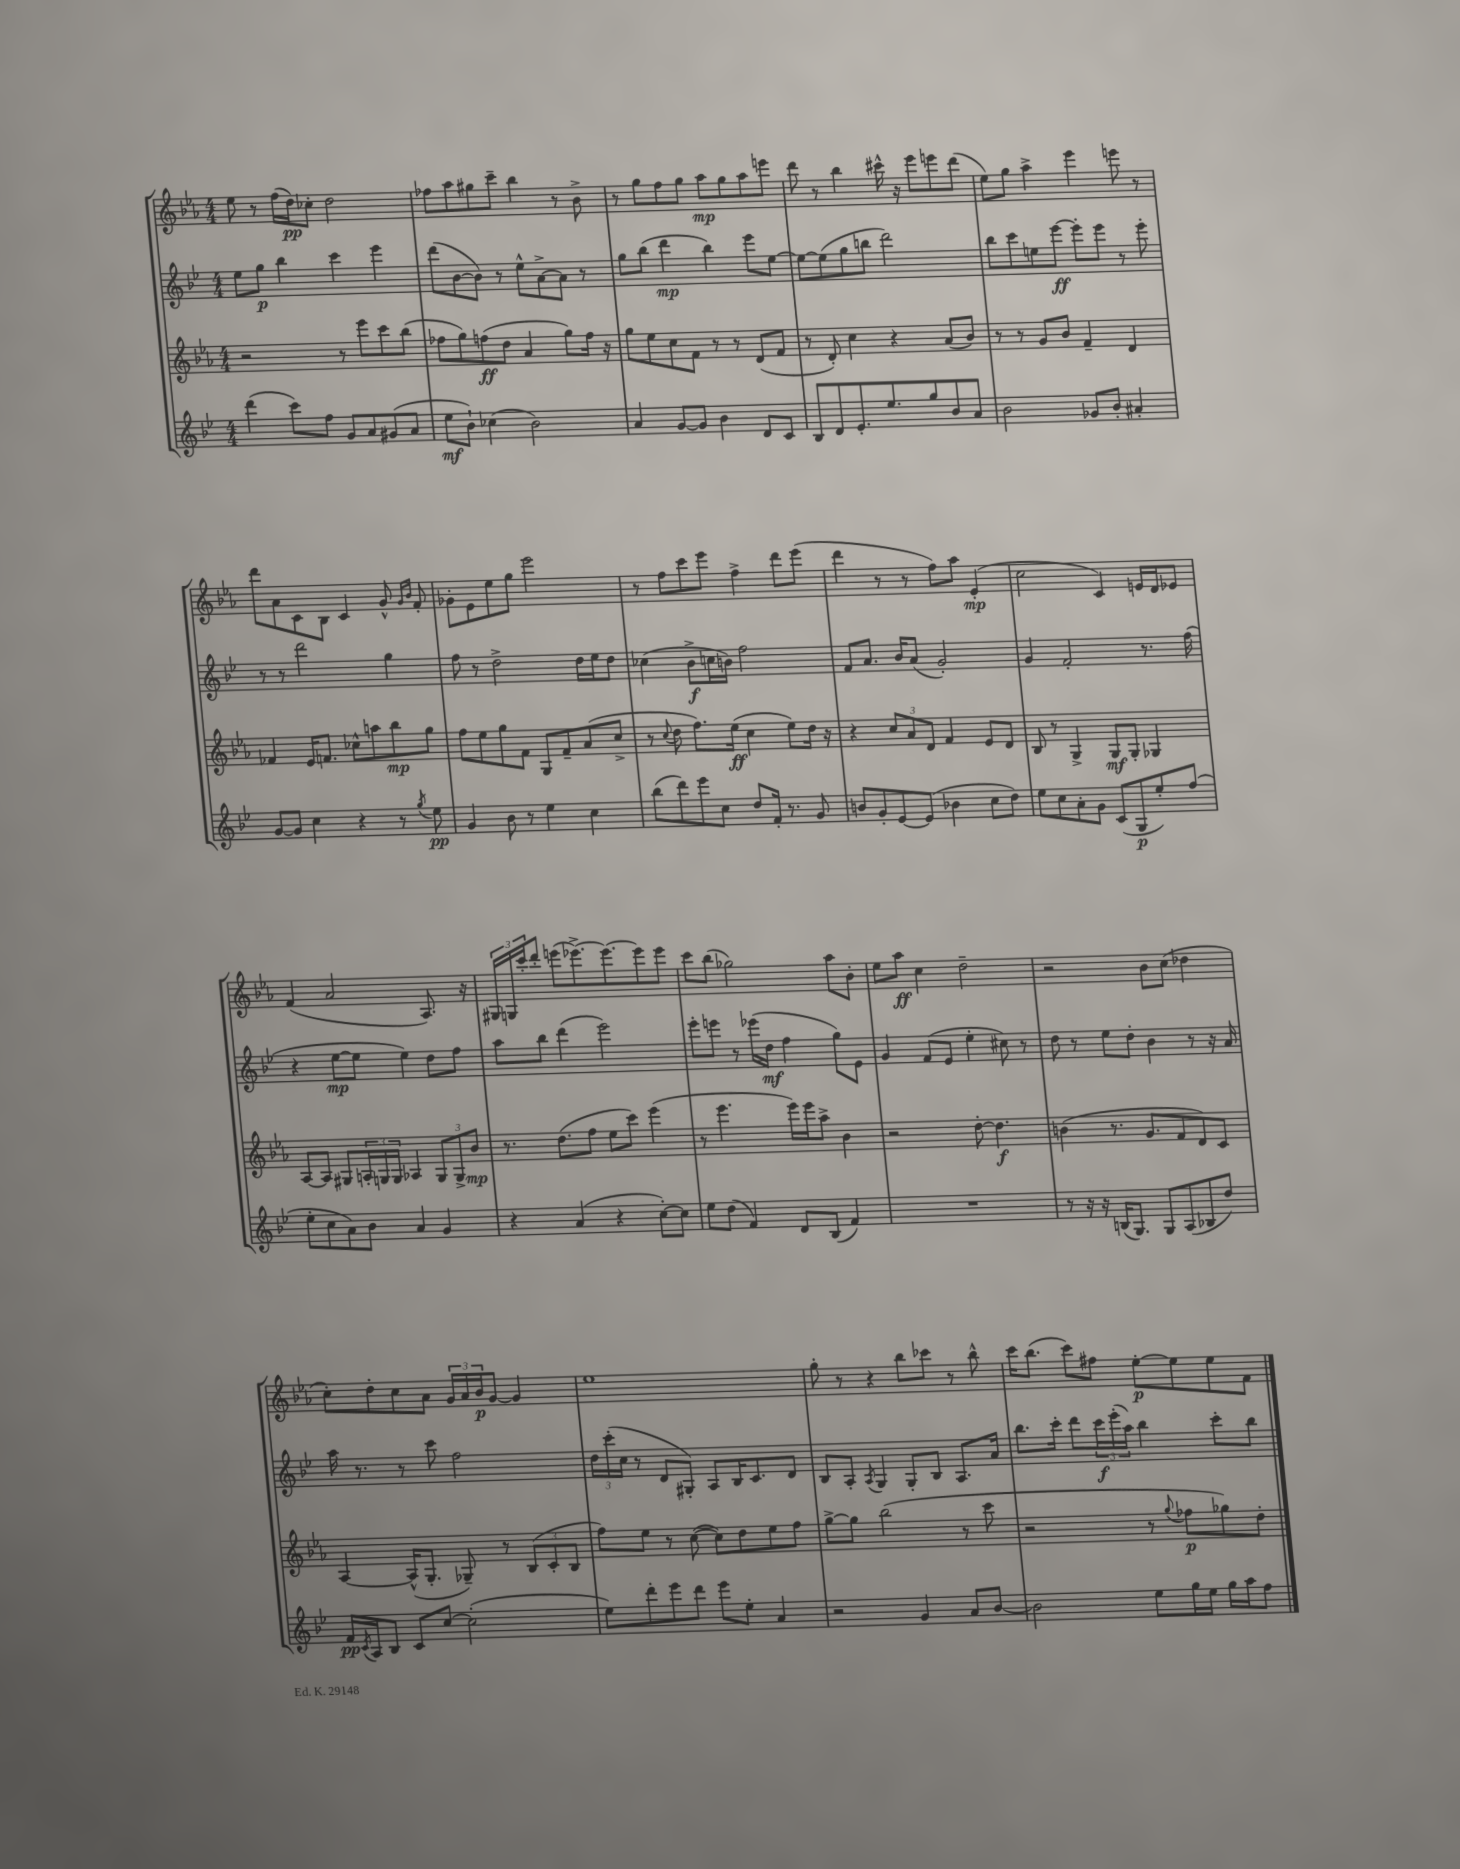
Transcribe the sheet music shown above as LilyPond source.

<<
\new StaffGroup <<
\new Staff = "s0" {
    \clef treble \key ees \major \numericTimeSignature \time 4/4
    ees''8 r8 f''16( d''16\pp) ces''8-. d''2 |
    fes''8 aes''8 gis''8 c'''8-- bes''4 r8 bes'8-> |
    r8 g''8 f''8 g''8 aes''8\mp g''8 aes''8 e'''8 |
    d'''8 r8 bes''4 cis'''16-^ r16 ees'''8 e'''8 d'''8( |
    ees''8) g''8 aes''4-> ees'''4 e'''8 r8 |
    d'''8 aes'8 c'8 bes8 c'4 g'8-^ \grace { g'16 bes'16 } f'8-. |
    ges'8-. ees'8 ees''8 g''8 ees'''2 |
    r8 f''8 c'''8 ees'''8 f''4-> d'''8 ees'''8( |
    d'''4 r8 r8 f''8) aes''8 ees'4-.\mp( |
    c''2 c'4) e'16 d'16 ees'8 |
    f'4( aes'2 aes8.) r16 |
    \tuplet 3/2 { gis16 g16 c'''16-. } d'''8-. e'''8( ees'''8.~->) ees'''8.~ ees'''8 ees'''8 |
    c'''8 bes''8( ges''2) aes''8 bes'8-. |
    ees''8 aes''8\ff c''4 d''2-- |
    r2 bes'8 c''8( des''4 |
    c''8-.) d''8-. c''8 aes'8 \tuplet 3/2 { g'16 aes'16 bes'16\p } g'8~ g'4 |
    ees''1 |
    g''8-. r8 r4 bes''8 ces'''8 r8 bes''8-^ |
    c'''16 bes''8.( c'''8) fis''8 ees''8~-.\p ees''8 ees''8 f'8 \bar "|." |
}
\new Staff = "s1" {
    \clef treble \key bes \major \numericTimeSignature \time 4/4
    ees''8 g''8\p bes''4 c'''4 ees'''4 |
    d'''8( bes'8~ bes'8) r8 ees''8-^ a'8~-> a'8 r8 |
    g''8 bes''8( d'''4\mp bes''4) ees'''8 ees''8~ |
    ees''8~ ees''8( g''8 b''8 d'''2) |
    bes''8 c'''8 e''8 ees'''8~\ff ees'''8-. ees'''8 r8 ees'''8-. |
    r8 r8 d'''2 g''4 |
    f''8 r8 d''2-> d''16 ees''16 d''8 |
    ces''4( bes'8->\f c''16 b'16) f''2 |
    f'8 a'8. bes'16 a'8( g'2-.) |
    g'4 f'2-. r8. f''16( |
    r4 ees''8~\mp ees''8 ees''4) d''8 f''8 |
    a''8 bes''8 d'''4( ees'''2) |
    ees'''8-. e'''8 r8 ees'''16( d''16\mf f''4 g''8) ees'8 |
    g'4 f'8( ees'8 ees''4-. cis''8) r8 |
    d''8 r8 ees''8 d''8-. bes'4 r8 r16 a'16 |
    a''16 r8. r8 c'''8 f''2 |
    \tuplet 3/2 { d''16 c'''16-.( c''16 } r8 d'8 gis8-.) a8 bes16 c'8. d'8 |
    bes8 a8-. \acciaccatura { a8 } g4 g8-. bes8 a8. a'16 |
    bes''8. c'''16-. d'''8 \tuplet 3/2 { c'''16\f ees'''16-.( a''16) } bes''4 c'''8-. bes''8 \bar "|." |
}
\new Staff = "s2" {
    \clef treble \key ees \major \numericTimeSignature \time 4/4
    r2 r8 ees'''8 c'''8 bes''8( |
    fes''8 g''8) f''8\ff( d''8 aes'4 g''8) f''16 r16 |
    g''8 ees''8 c''8 f'8 r8 r8 d'8( f'8 |
    r8 d'8-.) c''4 r4 aes'8( bes'8) |
    r8 r8 g'8 bes'8 f'4-- d'4 |
    fes'4 ees'16 f'8. ces''8-^ a''8 bes''8\mp g''8 |
    f''8 ees''8 g''8 f'8 g8 f'8-- aes'8( c''8-> |
    r8 \appoggiatura { c''8 } d''8 f''8.) ees''16\ff( c''4 ees''8) d''16 r16 |
    r4 \tuplet 3/2 { c''8 aes'8 d'8 } f'4 ees'8 d'8 |
    bes8 r8 g4-> g8\mf g8-. ges4 |
    aes8~ aes8 gis8 \tuplet 3/2 { a16-. g16 g16 } aes4 \tuplet 3/2 { g8 g8-> bes'8\mp } |
    r8. d''8.( f''8 ees''8 c'''8) ees'''4( |
    r8 ees'''4. ees'''16) ees'''16 aes''8-> bes'4 |
    r2 d''8~-. d''4.\f |
    b'4( r8. g'8. f'8 d'8) c'8 |
    aes4~ aes16-^( g8.-. ges8--) r8 \tuplet 3/2 { bes8( c'8-. bes8 } |
    f''8) ees''8 r8 c''8~( c''8) d''8 ees''8 f''8 |
    g''8~-> g''8 bes''2( r8 c'''8 |
    r2 r8 \appoggiatura { g''8 } fes''8\p ges''8) d''8-. \bar "|." |
}
\new Staff = "s3" {
    \clef treble \key bes \major \numericTimeSignature \time 4/4
    d'''4( c'''8) f''8 g'8 a'8 gis'8( a'8 |
    ees''8\mf bes'8-!) ces''4( bes'2) |
    a'4 g'8~ g'8 bes'4 d'8 c'8 |
    bes8 d'8 ees'8.-. ees''8. g''8 bes'8 a'8 |
    bes'2 ges'8 bes'8-. ais'4-. |
    g'8~ g'8 c''4 r4 r8 \acciaccatura { g''8 } ees''8\pp |
    g'4 bes'8 r8 ees''4 c''4 |
    bes''8( d'''8) ees'''8 c''8 d''8 f'16-. r8. g'8 |
    b'8 g'8-. ees'8~ ees'8( bes'4 c''8 d''8) |
    ees''8 c''8 a'8-. g'8 c'8( g8\p ees''8-.) f''8( |
    ees''8-. c''8 a'8) bes'8 a'4 g'4 |
    r4 a'4( r4 c''8~-.) c''8 |
    ees''8 d''8( f'4) d'8 bes8( f'4) |
    R1 |
    r8 r16 r16 b16( g8.) g8 a8( bes8 d''8) |
    f'16\pp \acciaccatura { c'8 } a16 bes8 c'8 c''8~ c''2-.( |
    ees''8) d'''8-. ees'''8 d'''8 ees'''8 ees''8-. a'4 |
    r2 g'4 a'8 bes'8~ |
    bes'2 ees''8 g''16 ees''16 g''16 a''16 f''8 \bar "|." |
}
>>
>>
\layout { \context { \Score \remove "Bar_number_engraver" } }
